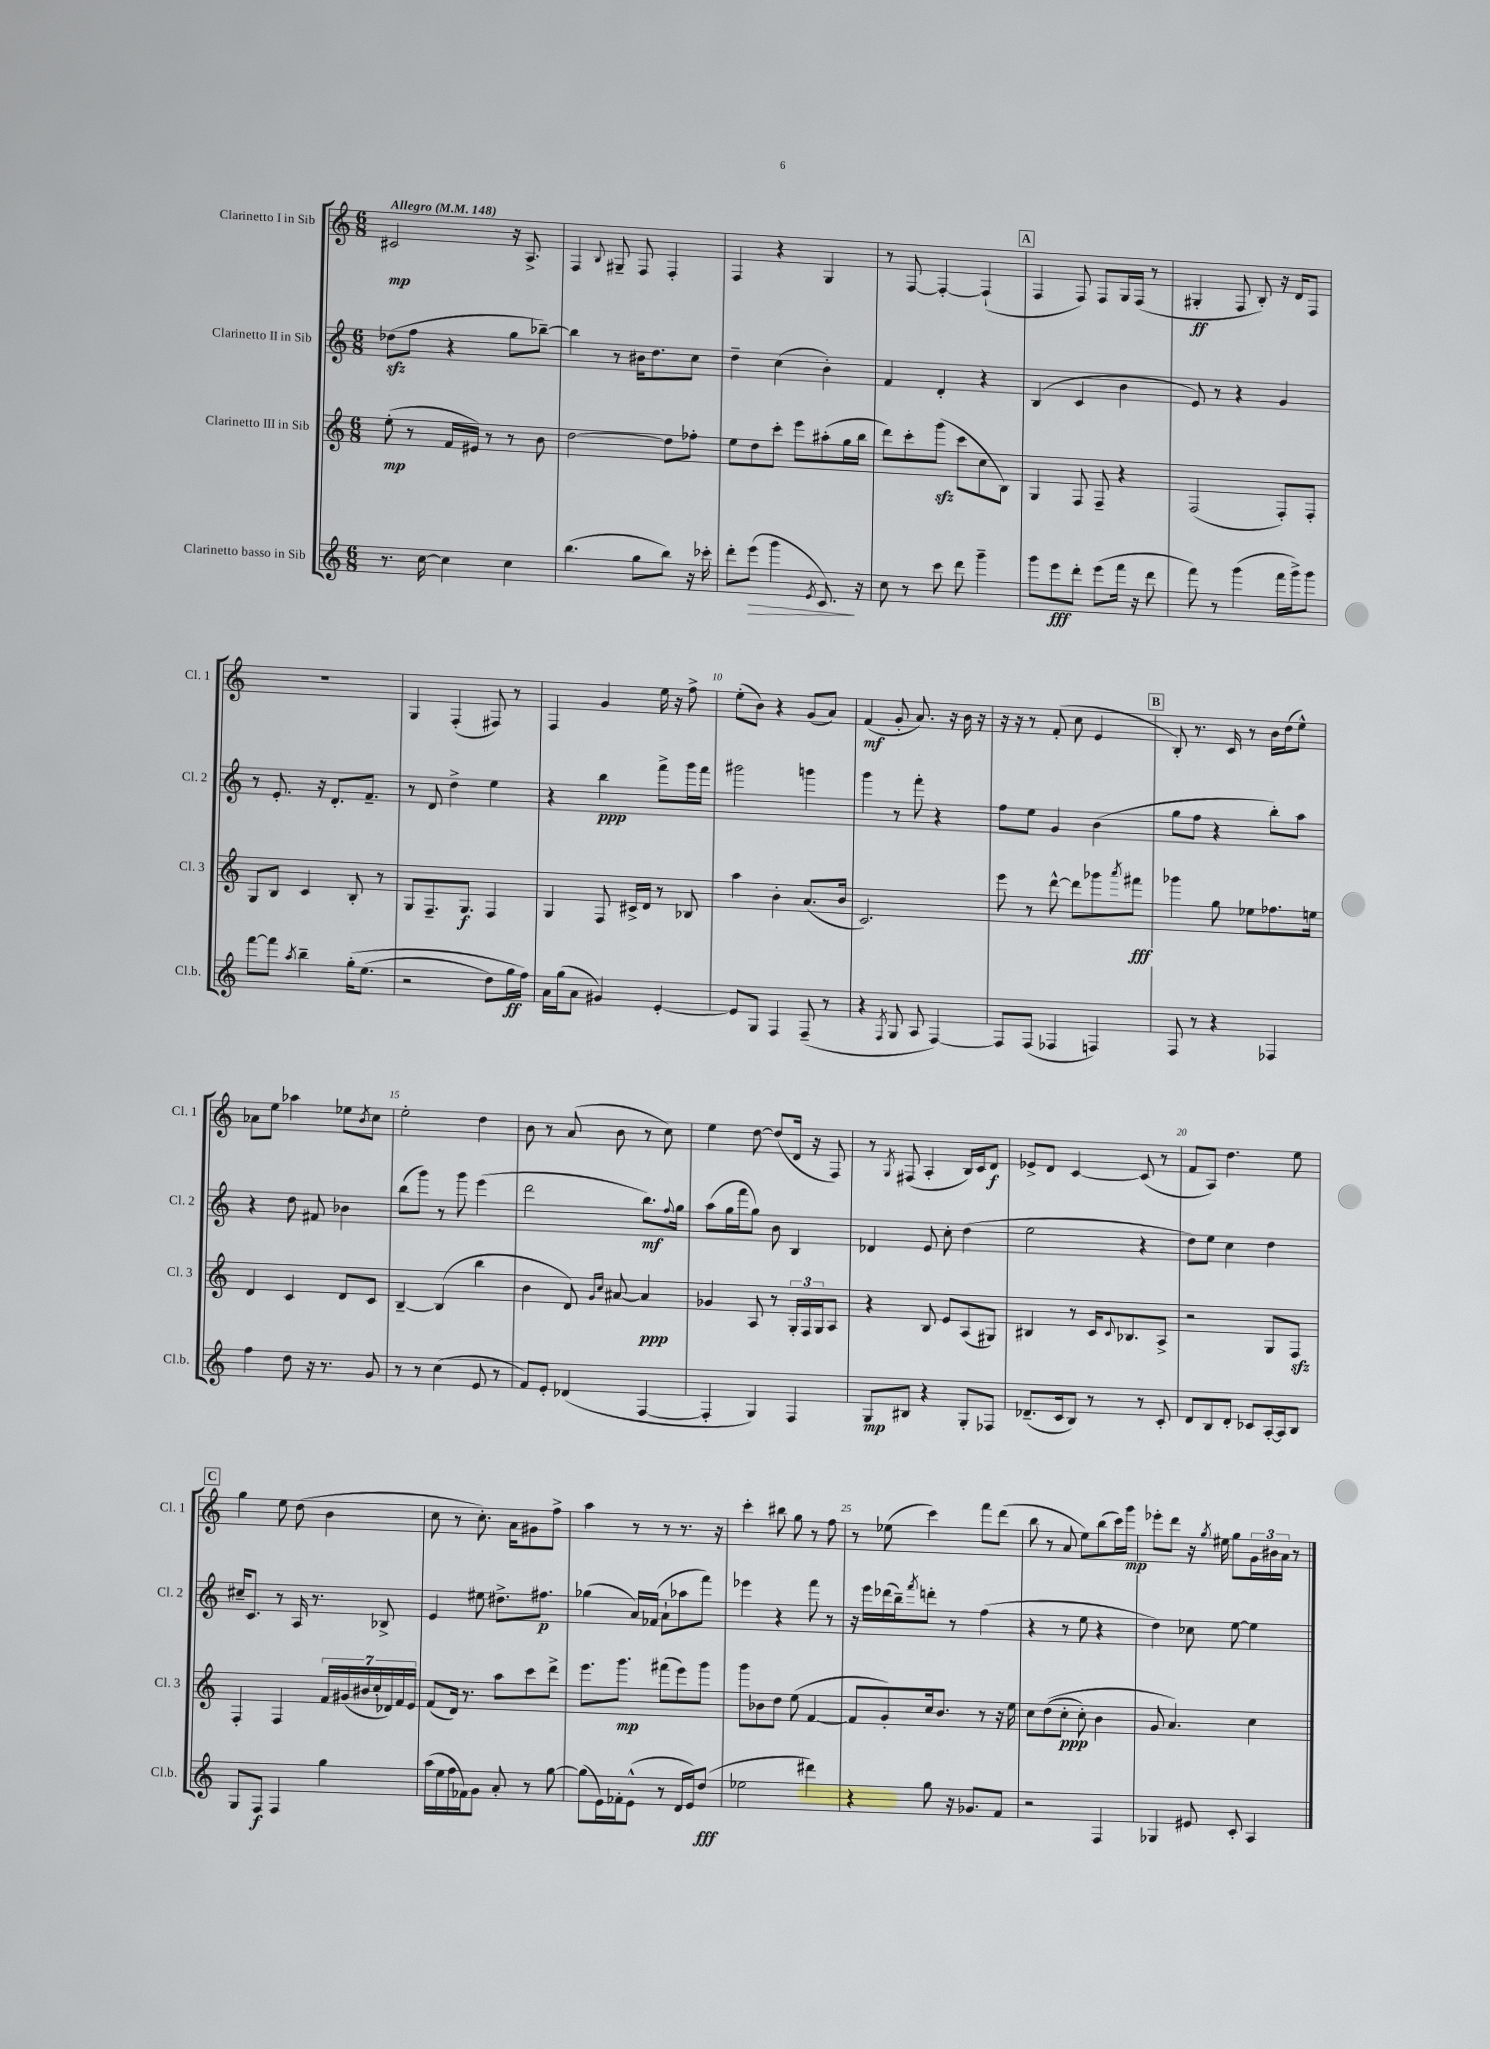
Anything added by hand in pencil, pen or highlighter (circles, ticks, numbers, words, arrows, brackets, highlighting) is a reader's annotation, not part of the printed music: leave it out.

**kern	**kern	**kern	**kern
*staff4	*staff3	*staff2	*staff1
*clefG2	*clefG2	*clefG2	*clefG2
*k[]	*k[]	*k[]	*k[]
*M6/8	*M6/8	*M6/8	*M6/8
*MM148	*MM148	*MM148	*MM148
8.r	(8ee'	(8dd-	2c#
.	8r	8ff	.
[16cc	.	.	.
4cc]	16f	4r	.
.	16e#)	.	.
.	8r	.	.
4cc	8r	8gg	16r
.	.	.	8.A^
.	8b	[8bb-~)	.
=	=	=	=
(4.bb	[2dd	4bb-]	4F
.	.	.	8qqB
.	.	8r	8G#~
8gg	.	16b#	8F
.	.	8.dd	.
8bb)	8dd]	.	4F'
16r	8ff-'	8cc	.
16ccc-'	.	.	.
=	=	=	=
8ddd'	8ee	4dd~	4F
(8eee	8dd	.	.
4ggg	8ccc'	(4cc	4r
.	8eee	.	.
8qe	.	.	.
8.c)	(8aa#'	4b')	4G
.	16gg	.	.
16r	16bb	.	.
=	=	=	=
8cc	8ddd)	4f	8r
8r	8ccc'	.	[8F
8ccc	(8ggg	4d'	4F'_
8ddd	8ccc	.	.
4ggg~	8cc	4r	(4F`]
.	8B)	.	.
=	=	=	=
8ggg	4G	(4B	4F
8eee	.	.	.
8ddd'	8F	4c	8F)
(8eee	8F~	.	8F
16fff	4r	4b	16G
16r	.	.	(16F
8ddd	.	.	8r
=	=	=	=
8fff)	(2F	8e)	4G#'
8r	.	8r	.
(4ggg	.	4r	8F
.	.	.	8B')
16fff	8F')	4g	16r
16ggg^)	.	.	16d
8ggg	8F'	.	8F
=	=	=	=
[8fff	8G	8r	2.r
8fff]	8B	8.e'	.
8qaa	.	.	.
4bb~	4c	.	.
.	.	16r	.
.	.	8.d'	.
&(16gg'	8B'	.	.
(8.ee	.	8.f~	.
.	8r	.	.
=	=	=	=
2r	8G	8r	4G
.	8.F~	8d	.
.	.	4dd^	(4F'
.	8.G	.	.
8dd)	4F	4ee	8F#)
16gg	.	.	8r
16ff&)	.	.	.
=	=	=	=
16a	4G	4r	4F
(16gg	.	.	.
8a	.	.	.
4g#)	8F	4bb	4g
.	16c#^	.	.
.	16d	.	.
[4e'	8r	8fff^	16ee
.	.	.	16r
.	8B-	16ggg	8ff^
.	.	16fff	.
=	=	=	=
8e]	4aa	2ggg#	(8ee'
8G	.	.	8b)
4F	4b'	.	4r
(8F~	(8.a	4ggg	(8g
8r	.	.	8a)
.	16b	.	.
=	=	=	=
4r	2.c)	4ggg	(4f
8qF	.	.	.
8G	.	8r	8g'
8A	.	8fff'	8.a)
[4F)	.	4r	.
.	.	.	16r
.	.	.	16b
.	.	.	16r
=	=	=	=
8F]	8eee	8ff	16r
.	.	.	16r
(8F	8r	8ee	8r
4F-	[8ddd^^	4g	(8f'
.	8ddd]	.	8cc
4F)	8ggg-	(4b	4e
.	8qaaa	.	.
.	8fff#	.	.
=	=	=	=
8F	4ggg-	8gg	8B')
8r	.	8ff	8.r
4r	8gg	4r	.
.	.	.	16c
.	8ee-	.	8r
4F-	8.ff-	8bb')	16b
.	.	.	(16dd
.	.	8aa	8ee^^)
.	16ee	.	.
=	=	=	=
4ff	4d	4r	8a-
.	.	.	8ee
8dd	4c	8dd	4aa-
16r	.	8f#	.
8.r	.	.	.
.	8d	4b-	8ee-
.	.	.	8qb
8g	8c	.	8cc
=	=	=	=
8r	[4B~	(8bb	2ee'
8r	.	8ggg)	.
(4cc	(4B]	8r	.
.	.	8ggg	.
8e	4bb	(4eee	4dd
8r	.	.	.
=	=	=	=
8f)	4b	2ddd	8b
8e'	.	.	8r
(4d-	8d)	.	(8a
.	16qqg	.	.
.	16qqcc	.	.
.	[8a#	.	8b
[4F	4a#]	8.bb)	8r
.	.	.	8cc)
.	.	8qqff	.
.	.	16gg	.
=	=	=	=
4F']	4g-	(8aa	4ee
.	.	16gg	.
.	.	16fff	.
4G)	8A	8gg)	[8dd
.	8r	8b	(8dd]
4F	24G'	4B	16d
.	24F	.	.
.	.	.	16r
.	24G	.	.
.	8A	.	8F)
=	=	=	=
8G	4r	4d-	8r
.	.	.	8qG
8B#	.	.	(8F#
4r	8B	8e	4A'
.	8e	8cc'	.
8G'	(8A	(4dd	16B)
.	.	.	16c
8F-	8G#)	.	8d
=	=	=	=
(8.d-~	4B#	2ee	8e-^
.	.	.	8d
16c	.	.	.
8B)	8r	.	[4c
8r	16c	.	.
.	8qqc	.	.
.	8.B-	.	.
8r	.	4r	(8c]
8c'	8A^	.	8r
=	=	=	=
8d	2r	8dd)	8f
8B	.	8ee	8A)
8d'	.	4cc	4.dd
8c-	.	.	.
[16A'	8G	4dd	.
16A]	.	.	.
8B	8F	.	8ee
=	=	=	=
8G	4F'	16cc#~	4gg
.	.	8.c	.
8F	.	.	.
4F	4F	8r	8ee
.	.	16A	(8dd
.	.	8.r	.
4gg	28f	.	4b
.	(28g#	.	.
.	28b#	.	.
.	28cc'	.	.
.	.	8B-^	.
.	28d-)	.	.
.	28f	.	.
.	28e	.	.
=	=	=	=
(16aa	(8f	4e	8cc
16ee	.	.	.
16ff	16d)	.	8r
16f-)	8.r	.	.
8g	.	8ee#	8.cc')
8a'	8aa	8.dd#^	.
.	.	.	16a
8r	8ccc	.	8g#
.	.	8.ff#	.
[8gg	8ddd^	.	8ff^
=	=	=	=
(8gg]	8.eee	(4gg-	4aa
16e)	.	.	.
16f-'	8.ggg	.	.
(8e^^	.	16a)	8r
.	.	(16f-	.
8r	(8fff#	8a`	8r
16d	8eee)	8aa-	8.r
16e)	.	.	.
(8dd	8ggg	8fff)	.
.	.	.	16r
=	=	=	=
2ee-	8ggg	4eee-	4ccc'
.	8b-	.	.
.	8dd	4r	8bb#
.	(8ee	.	8gg
4ddd#)	[4f	8fff	8r
.	.	8r	8ff
=	=	=	=
4r	8f]	16r	8r
.	.	16eee	.
.	8g')	(16ddd-	(8ee-
.	.	16bb~)	.
.	.	8qfff	.
8gg	16cc	8ddd'	4ccc)
.	8.b	.	.
16r	.	8r	.
8.g-	.	.	.
.	8r	(4ff	8fff
8f	16r	.	(8ddd
.	16ee	.	.
=	=	=	=
2r	8cc	4r	8bb
.	&((8dd	.	8r
.	8cc'	8r	8a
.	8cc')	8ee	8ee)
4F	4b	4r	(8bb
.	.	.	16ccc)
.	.	.	16ggg
=	=	=	=
4G-	8g	4dd)	8eee-'
.	4.a&)	.	8ddd
8e#	.	8cc-	16r
.	.	.	8qgg
.	.	.	16ee#
8c'	.	[8ee	8gg
4A	4cc	4ee]	24g
.	.	.	24b#
.	.	.	24a
.	.	.	8r
==	==	==	==
*-	*-	*-	*-
